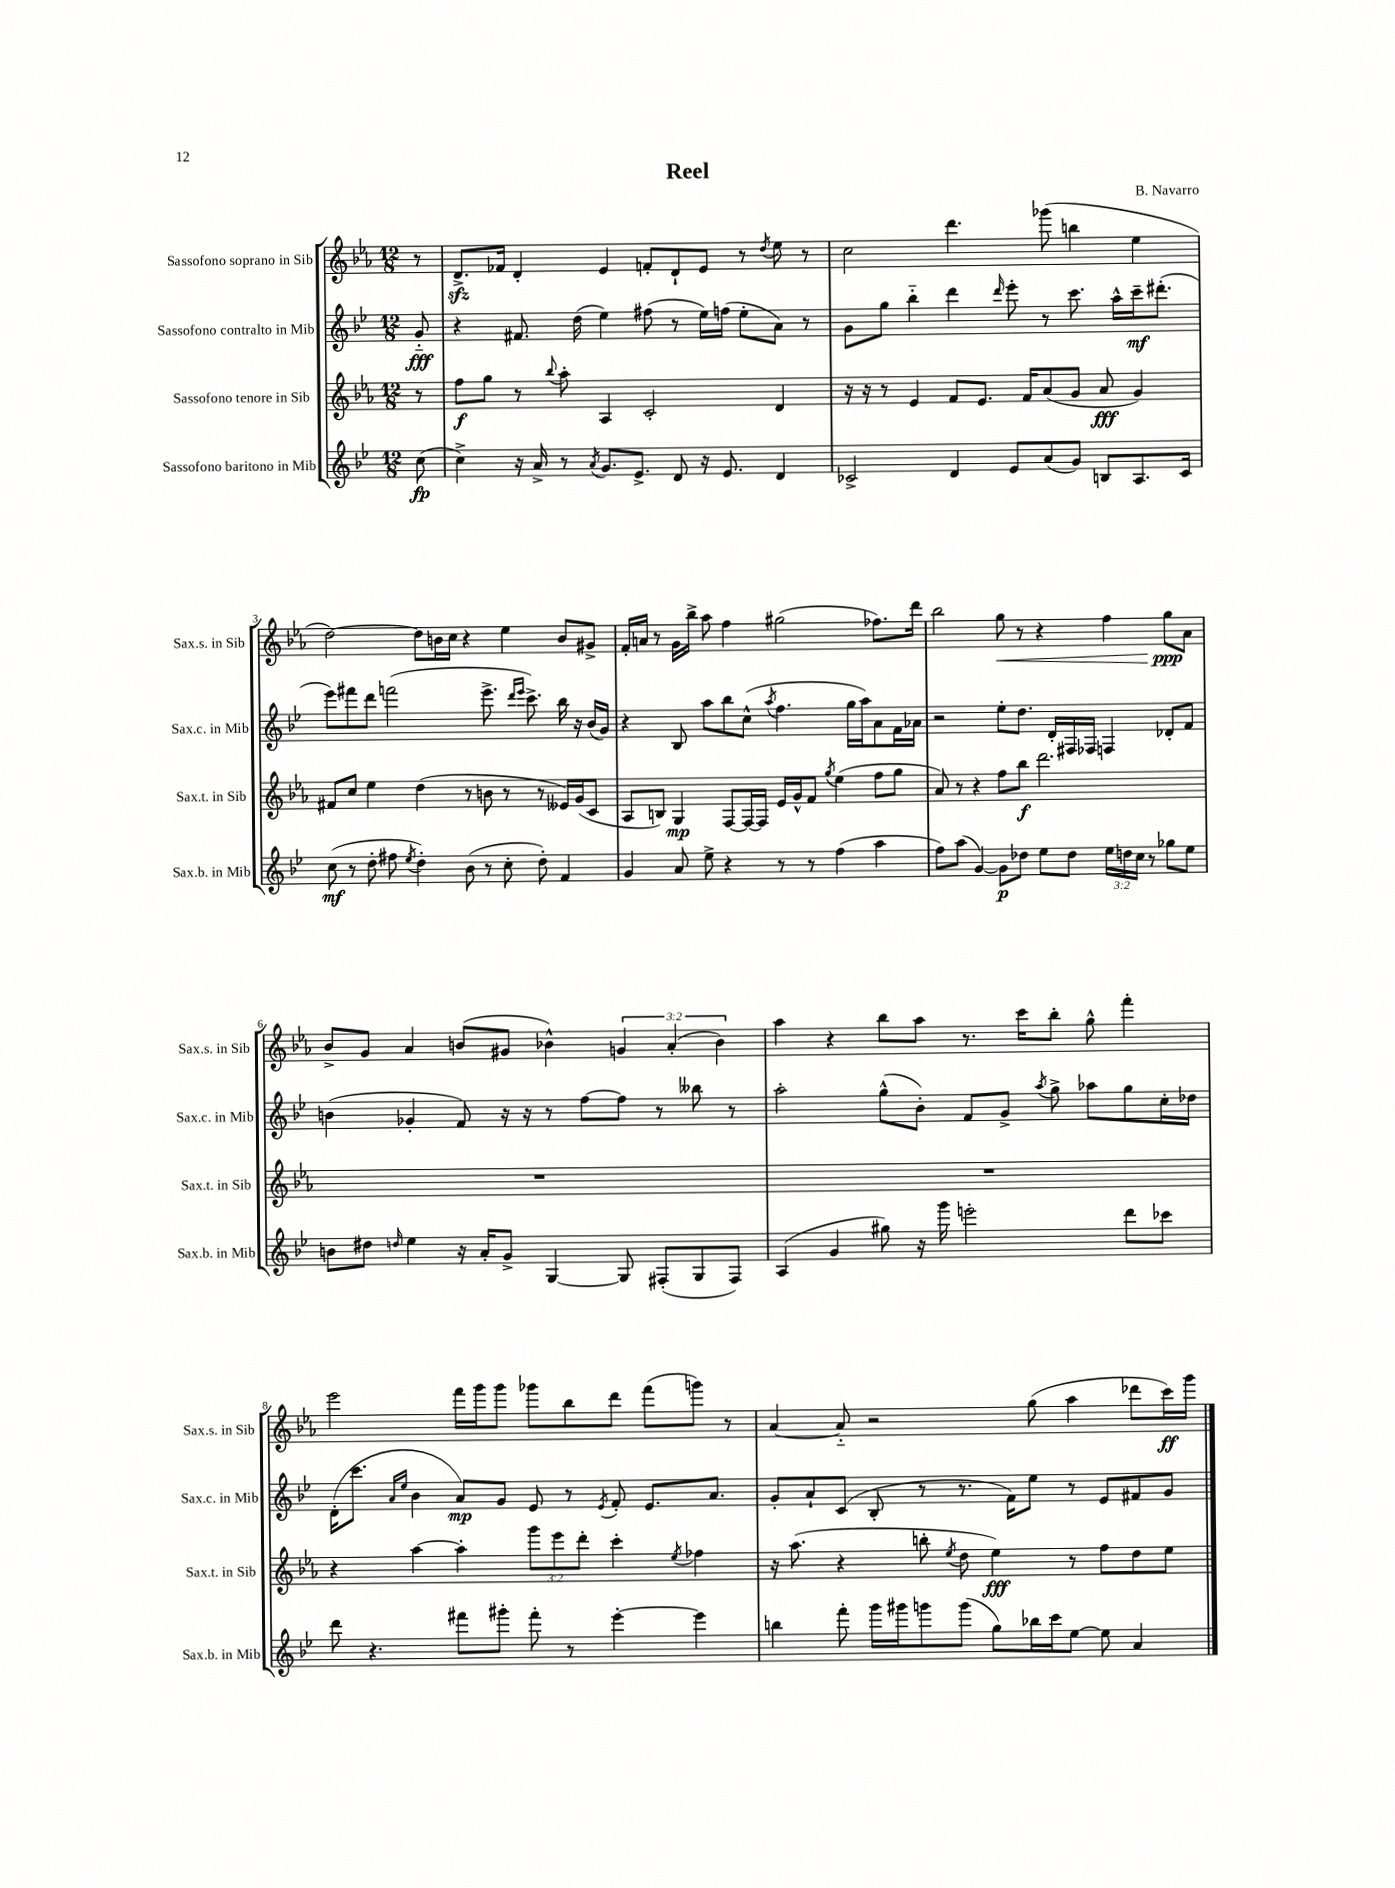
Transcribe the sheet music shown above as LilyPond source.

\header { title = "Reel" composer = "B. Navarro" }
<<
\new StaffGroup <<
\new Staff = "s0" \with { instrumentName = "Sassofono soprano in Sib" shortInstrumentName = "Sax.s. in Sib" } {
    \clef treble \key ees \major \numericTimeSignature \time 12/8 \override Staff.TupletNumber.text = #tuplet-number::calc-fraction-text \partial 8
    \autoBeamOff r8 |
    d'8.[->\sfz fes'16] d'4-. ees'4 f'8[-. d'8-! ees'8] r8 \acciaccatura { d''8 } ees''8 r8 |
    c''2 d'''4. ges'''8( b''4 ees''4 |
    d''2~) d''8[ b'16 c''16] r4 ees''4 b'8[ gis'8]-> |
    f'16[-. a'16] r8 g'16[ bes''16]-> aes''8 f''4 gis''2( fes''8.[) d'''16] |
    bes''2 g''8\< r8 r4 f''4 g''8[\ppp\! aes'8] |
    bes'8[-> g'8] aes'4 b'8[( gis'8] bes'4-^) \tuplet 3/2 { g'4 aes'4-.( bes'4) } |
    aes''4 r4 bes''8[ aes''8] r8. c'''16[ bes''8]-. g''8-^ f'''4-. |
    ees'''2 f'''16[ g'''16 g'''8] ges'''8[ bes''8 d'''8] f'''8[( g'''8]) r8 |
    aes'4~ aes'8-_ r2 g''8( aes''4 des'''8[ c'''16\ff) g'''16] \bar "|." |
}
\new Staff = "s1" \with { instrumentName = "Sassofono contralto in Mib" shortInstrumentName = "Sax.c. in Mib" } {
    \clef treble \key bes \major \numericTimeSignature \time 12/8 \partial 8
    \autoBeamOff g'8-_\fff |
    r4 fis'8. d''16( ees''4) fis''8( r8 ees''16[) f''16]( ees''8[-. a'8]) r8 |
    g'8[ g''8] bes''4-_ d'''4 \grace { d'''16 } ees'''8-. r8 c'''8. a''16[-^ c'''16--\mf dis'''8.]-.( |
    ees'''8[) fis'''8 d'''8] f'''2( ees'''8.-> \grace { d'''16[ ees'''16] } c'''8.->) bes''16 r16 bes'16[( g'16]) |
    r4 bes8 a''8[ bes''8 c''8]-^( \acciaccatura { a''8 } f''4. g''16[ a''16) a'8 f'16 aes'16] |
    r2 ees''8[-. d''8.] d'16[-. fis16 fes16] f4 des'8[-. f'8] |
    b'4( ges'4-. f'8) r16 r16 r8 f''8[~ f''8] r8 beses''8 r8 |
    a''2-. g''8[-^( bes'8]-.) f'8[ g'8]-> \acciaccatura { a''8 } g''8-> aes''8[ g''8 c''16-. des''16] |
    d'16[-.( c'''8.] \grace { a'16[ ees''16] } bes'4 a'8[\mp) g'8] ees'8 r8 \acciaccatura { ees'8 } f'8-. ees'8.[ a'8.] |
    g'8[-. a'8-! c'8]( bes8-. r8 r8. f'16[) ees''8] r8 ees'8[ fis'8 g'8] \bar "|." |
}
\new Staff = "s2" \with { instrumentName = "Sassofono tenore in Sib" shortInstrumentName = "Sax.t. in Sib" } {
    \clef treble \key ees \major \numericTimeSignature \time 12/8 \override Staff.TupletNumber.text = #tuplet-number::calc-fraction-text \partial 8
    \autoBeamOff r8 |
    f''8[\f g''8] r8 \appoggiatura { bes''8 } aes''8-. aes4 c'2-. d'4 |
    r16 r16 r8 ees'4 f'8[ ees'8.] f'16[ aes'8( g'8] aes'8\fff g'4) |
    fis'8[ c''8] ees''4 d''4( r8 b'8 r8 r8 eeses'16[) g'16( c'8] |
    aes8[ b8]) g4\mp f8[~ f16~ f16] ees'16[ g'16-^ f'8] \acciaccatura { g''8 } ees''4( f''8[ g''8] |
    aes'8) r8 r4 f''8[ bes''8]\f d'''2. |
    R1. |
    R1. |
    r4 aes''4~ aes''4-. \tuplet 3/2 { g'''8[ ees'''8 d'''8]-. } c'''4-. \acciaccatura { ees''8 } fes''4 |
    r16 aes''8.( r4 b''8-. \acciaccatura { ees''8 } d''8 ees''4\fff) r8 f''8[ d''8 ees''8] \bar "|." |
}
\new Staff = "s3" \with { instrumentName = "Sassofono baritono in Mib" shortInstrumentName = "Sax.b. in Mib" } {
    \clef treble \key bes \major \numericTimeSignature \time 12/8 \override Staff.TupletNumber.text = #tuplet-number::calc-fraction-text \partial 8
    \autoBeamOff c''8\fp( |
    c''4->) r16 a'16-> r8 \acciaccatura { a'8 } g'8.[ ees'8.]-> d'8 r16 ees'8. d'4 |
    ces'2-> d'4 ees'8[ a'8( g'8]) b8[ a8. ces'16] |
    c''8\mf( r8 d''8-. fis''8 \acciaccatura { ees''8 } d''4-.) bes'8( r8 c''8-. d''8-.) f'4 |
    g'4 a'8 ees''8-> r4 r8 r8 f''4( a''4 |
    f''8[) a''8]( g'4~) g'8[\p des''8] ees''8[ des''8] \tuplet 3/2 { ees''16[ d''16 c''16] } r8 ges''8[ ees''8] |
    b'8[ dis''8] \grace { d''16 } ees''4 r16 a'16[-. g'8]-> g4~ g8 fis8[-.( g8 fis8]) |
    a4( g'4 gis''8) r16 g'''16 e'''2-. d'''8[ ces'''8] |
    d'''8 r4. fis'''8[ gis'''8]-. fis'''8-. r8 ees'''4~-. ees'''4 |
    b''4 f'''8-. g'''16[ gis'''16 g'''8 g'''8]( g''8[) bes''16 c'''16 ees''8]~ ees''8 a'4 \bar "|." |
}
>>
>>
